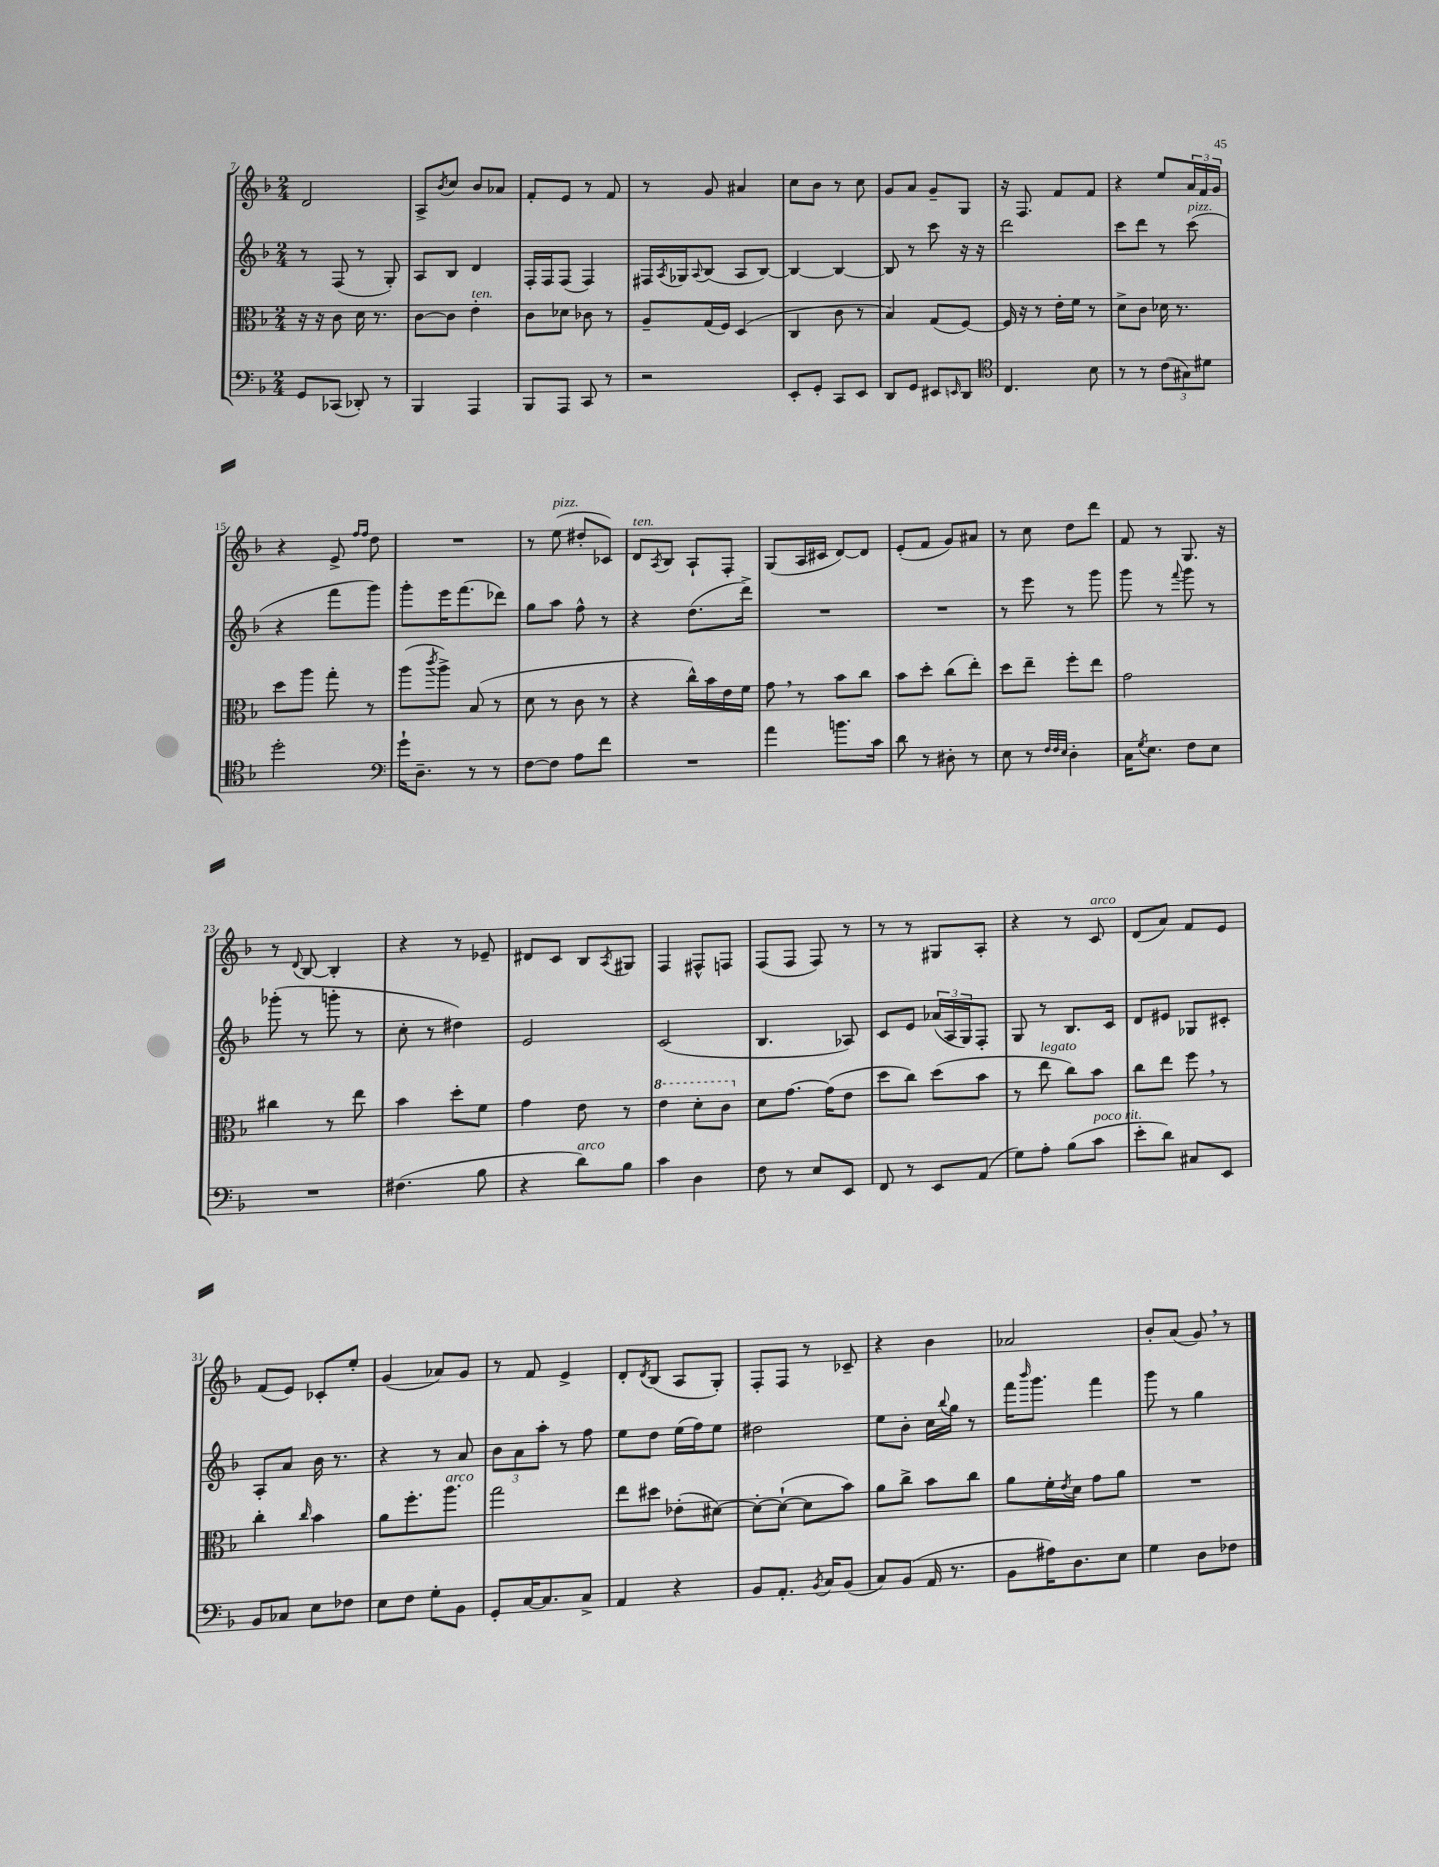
<<
\new StaffGroup <<
\new Staff = "s0" {
    \clef treble \key f \major \numericTimeSignature \time 2/4
    d'2 |
    a8-> \acciaccatura { bes'8 } c''8 bes'8 aes'8 |
    f'8-. e'8 r8 f'8 |
    r8 g'8 ais'4 |
    c''8 bes'8 r8 c''8 |
    g'8 a'8 g'8-- g8 |
    r16 f8. f'8 f'8 |
    r4 e''8 \tuplet 3/2 { a'16 f'16 g'16 } |
    r4 e'8-> \grace { f''16 f''16 } d''8 |
    R2 |
    r8 e''8^\markup { \italic "pizz." }( dis''8-. ces'8) |
    d'8^\markup { \italic "ten." } \acciaccatura { a8 } bes8 a8-! f8-. |
    g8( a16 cis'16 d'8~) d'8 |
    e'8-.( f'8 g'8) ais'8 |
    r8 c''8 d''8 d'''8 |
    f'8 r8 g8. r16 |
    r8 \appoggiatura { d'8 } bes8~ bes4-. |
    r4 r8 ees'8-- |
    dis'8 c'8 bes8 \acciaccatura { a8 } gis8 |
    f4 fis8-^ f8 |
    f8( f8 f8) r8 |
    r8 r8 gis8 a8-. |
    r4 r8 c'8^\markup { \italic "arco" } |
    d'8( a'8) f'8 e'8 |
    f'8( e'8) ces'8-. e''8-. |
    g'4( aes'8) g'8 |
    r8 f'8 e'4-> |
    d'8-. \acciaccatura { d'8 } bes8( a8 g8-.) |
    f8-. f8 r8 ces'8-- |
    r4 bes'4 |
    aes'2 |
    bes'8-. a'8( g'8) \breathe r8 \bar "|." |
}
\new Staff = "s1" {
    \clef treble \key f \major \numericTimeSignature \time 2/4
    r8 f8( r8 g8-.) |
    a8 bes8 d'4 |
    f16-. f16 f8( f4) |
    fis16 \acciaccatura { a8 } ges16 \appoggiatura { a8 } bes8( a8 bes8~) |
    bes4~ bes4~ |
    bes8 r8 c'''8 r16 r16 |
    d'''2 |
    c'''8 d'''8 r8 c'''8^\markup { \italic "pizz." }( |
    r4 f'''8 g'''8) |
    g'''8-. e'''16 f'''8.( des'''8) |
    g''8 a''8 f''8-^ r8 |
    r4 d''8.( d'''16->) |
    R2 |
    R2 |
    r8 e'''8 r8 g'''8 |
    g'''8 r8 \appoggiatura { f'''8 } g'''8 r8 |
    ges'''8-.( r8 g'''8-. r8 |
    c''8-. r8 dis''4) |
    e'2 |
    c'2( |
    bes4. aes8) |
    c'8 e'8 \tuplet 3/2 { aes'16( a16 g16) } f8-. |
    g8 r8 bes8. c'16 |
    d'8 eis'8 ges8 cis'8-. |
    a8-. a'8 bes'16 r8. |
    r4 r8 a'8 |
    \tuplet 3/2 { bes'8 a'8 a''8-. } r8 f''8 |
    e''8 d''8 e''16( f''16) e''8 |
    dis''2 |
    e''8 bes'8-. c''16 \appoggiatura { bes''8 } g''16 r8 |
    f'''16 \grace { bes'''16 } g'''8. f'''4 |
    g'''8 r8 g''4 \bar "|." |
}
\new Staff = "s2" {
    \clef alto \key f \major \numericTimeSignature \time 2/4
    r16 r16 c'8 d'16 r8. |
    c'8~ c'8 e'4-.^\markup { \italic "ten." } |
    c'8 des'8 ces'8 r8 |
    a8-- g16( f16) d4( |
    c4 c'8 r8 |
    bes4) g8( f8~) |
    f16 r16 r8 e'16-. f'16 r8 |
    d'8-> c'8 des'16 r8. |
    d''8 a''8 g''8-. r8 |
    a''8( \acciaccatura { c'''8 } a''8->) bes8( r8 |
    d'8 r8 c'8 r8 |
    r4 c''16-^) bes'16 e'16 f'16 |
    g'8 \breathe r8 bes'8 c''8 |
    bes'8 d''8-. c''8( e''8-.) |
    d''8 e''8-- f''8-. e''8 |
    g'2 |
    cis''4 r8 e''8 |
    bes'4 d''8-. f'8 |
    g'4 e'8 r8 |
    \ottava #1 e''4 d''8-. c''8 \ottava #0 |
    d'8 g'8.~ g'16( e'8 |
    d''8 c''8) d''8( bes'8 |
    r8 e''8^\markup { \italic "legato" } c''8) bes'8 |
    c''8 e''8 f''8 \breathe r8 |
    c''4-. \grace { c''16 } bes'4 |
    a'8 f''8.-. a''8.^\markup { \italic "arco" } |
    g''2 |
    e''8 dis''8 ees'8-.( dis'8~) |
    dis'8~-. dis'8~-!( dis'8 bes'8) |
    a'8 c''8-> bes'8 c''8 |
    a'8 f'16-. \acciaccatura { e'8 } d'16 g'8 a'8 |
    R2 \bar "|." |
}
\new Staff = "s3" {
    \clef bass \key f \major \numericTimeSignature \time 2/4
    g,8 ces,8( des,8-.) r8 |
    bes,,4 a,,4 |
    bes,,8 a,,8 c,8 r8 |
    r2 |
    e,8-. g,8-. c,8 e,8 |
    d,8 g,8 eis,8 \grace { e,16 } d,8 |
    \clef tenor c4. bes8 |
    r8 r8 \tuplet 3/2 { c'8( gis8) dis'8 } |
    d''2-. |
    \clef bass g'16-! d8.-- r8 r8 |
    f8~ f8 a8 f'8 |
    R2 |
    a'4 b'8. c'16 |
    d'8 r8 dis8-. r8 |
    e8 r8 \grace { f32 f32 e32 } d4-. |
    c16 \acciaccatura { g8 } e8. f8 e8 |
    R2 |
    fis4.( bes8 |
    r4 d'8^\markup { \italic "arco" }) bes8 |
    c'4 d4 |
    f8 r8 e8 e,8 |
    f,8 r8 e,8 a,8( |
    g8) a8-. bes8( c'8^\markup { \italic "poco rit." } |
    e'8-. d'8) cis8 e,8 |
    bes,8 ces8 e8 fes8 |
    e8 f8 g8-. bes,8 |
    g,8-. c16~ c8. c8-> |
    a,4 r4 |
    bes,8 a,8.-. \acciaccatura { bes,8 } c16 bes,8( |
    c8) bes,8( a,16 r8. |
    bes,8 ais16) d8. e8 |
    g4 d8 fes8 \bar "|." |
}
>>
>>
\layout { \context { \Score currentBarNumber = #7 } }
